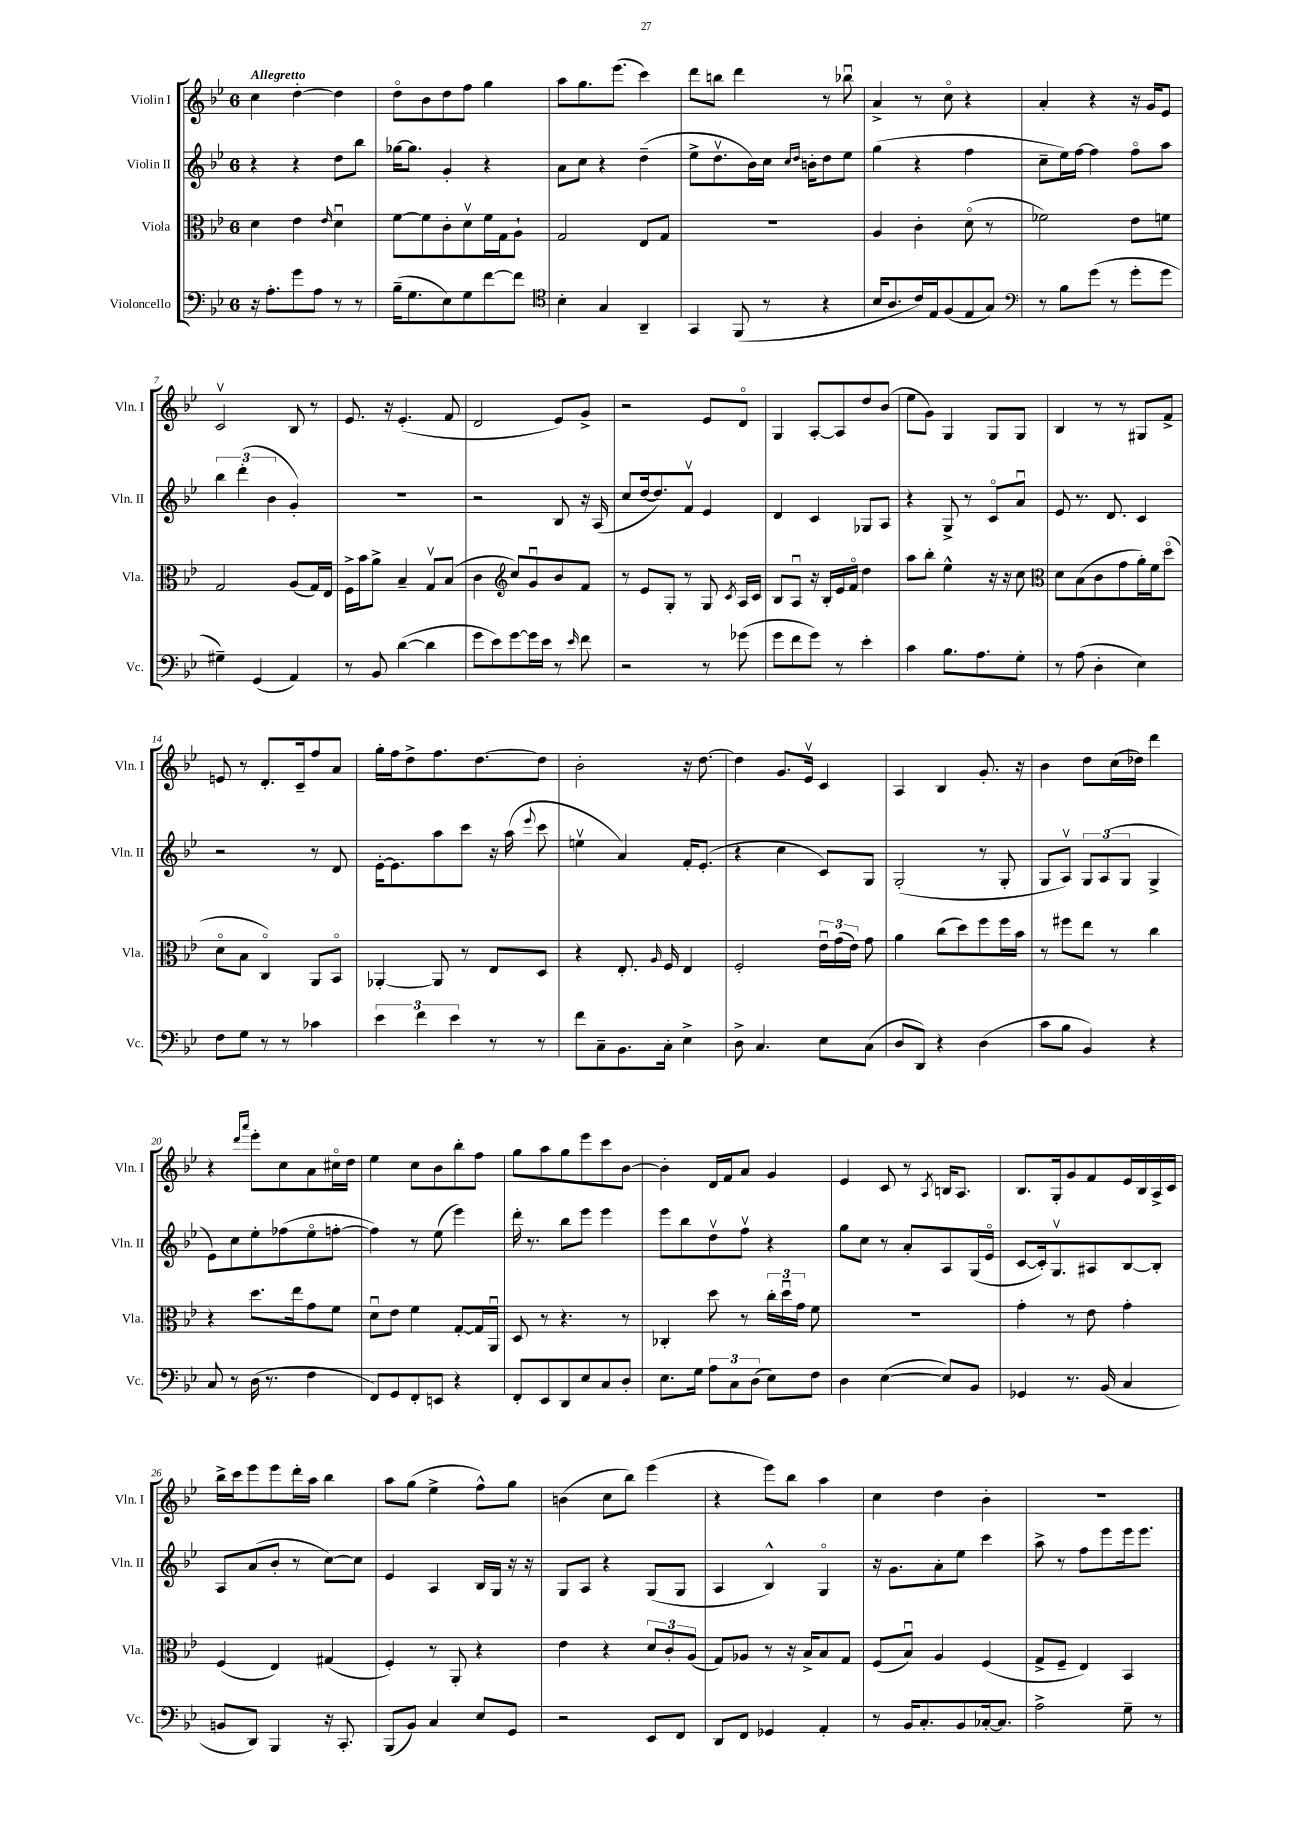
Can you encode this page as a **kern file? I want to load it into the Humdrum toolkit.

**kern	**kern	**kern	**kern
*part4	*part3	*part2	*part1
*staff4	*staff3	*staff2	*staff1
*I"Violoncello	*I"Viola	*I"Violin II	*I"Violin I
*I'Vc.	*I'Vla.	*I'Vln. II	*I'Vln. I
*clefF4	*clefC3	*clefG2	*clefG2
*k[b-e-]	*k[b-e-]	*k[b-e-]	*k[b-e-]
*M6/8	*M6/8	*M6/8	*M6/8
=1	=1	=1	=1
!	!	!	!LO:TX:a:B:t=Allegretto
16r	4d\	4r	4cc\
8.A'\L	.	.	.
8g\	4e-\	4r	[4dd'\
8A\J	.	.	.
.	16qqe-/	.	.
8r	4du\	8dd\L	4dd\]
8r	.	8bb-\J	.
=2	=2	=2	=2
(16B-~\KL	[8f\L	[16gg-X\KL	8dd\L
8.G\	.	8.gg-\J]	.
.	8f\]	.	8b-\
8E-\)	8c'\	4g'/	8dd\
8G\	8dv\	.	8ff\J
[8f\	16f\L	4r	4gg\
.	16G\J	.	.
8f\J]	8A`\J	.	.
=3	=3	=3	=3
*clefC4	*	*	*
4B-'\	2G/	8a\L	8aa\L
.	.	8cc\J	8.gg\
4G/	.	4r	.
.	.	.	(8.eee-\J
4AA~/	8E-/L	(4dd~\	4ccc\)
.	8G/J	.	.
=4	=4	=4	=4
4GG/	2.r	8ee-^\L	8ddd\L
.	.	8.ddv\	8bbn\J
(8FF/	.	.	4ddd\
.	.	16b-\L)	.
8r	.	16cc\JJ	.
.	.	16qqcc/LL	.
.	.	16qqdd/JJ	.
.	.	16bn'\KL	.
4r	.	8dd\	8r
.	.	8ee-\J	8bb-Xu\
=5	=5	=5	=5
16B-/KL	4A/	(4gg\	4a^/
8.A/	.	.	.
16c/L)	4c'\	4r	8r
16E-/J	.	.	.
(8F/	.	.	8cc\
8E-/	(8d\	4ff\	4r
8G/J)	8r	.	.
=6	=6	=6	=6
*clefF4	*	*	*
8r	2f-X\)	8cc~\L	4a'/
8B-\L	.	16ee-\L)	.
.	.	[16ff\JJ	.
(8g\J	.	4ff\]	4r
8r	.	.	.
8g'\L	8e-\L	8ff\L	16r
.	.	.	16g/KL
8g\J	8fn\J	8aa\J	8e-/J
!!LO:LB:g=z
=7	=7	=7	=7
4G#X~\)	2G/	6bb-\	2cv/
.	.	(6ddd'\	.
(4GG/	.	.	.
.	.	6b-\	.
4AA/)	(8A/L	4g'/)	8B-/
.	16G/L)	.	8r
.	16E-/JJ	.	.
=8	=8	=8	=8
8r	16F^\LL	2.r	8.e-/
.	16b-\J	.	.
8BB-/	8a^\J	.	.
.	.	.	16r
([4d\	4B-~/	.	(4.e-'/
4d\]	8Gv/L	.	.
.	(8B-/J	.	8f/
=9	=9	=9	=9
8g\L	4c\	2r	2d/
8e-\)	.	.	.
*	*clefG2	*	*
[8g\	8cc/L)	.	.
16g\L]	8gu/	.	.
16e-\JJ	.	.	.
8r	8b-/	8B-/	8e-/L)
16qqe-/	.	.	.
8f\	8f/J	16r	8g^/J
.	.	(16A/	.
=10	=10	=10	=10
2r	8r	8cc/L	2r
.	8e-/L	[16dd/k	.
.	.	8.dd/])	.
.	8G'/J	.	.
.	8r	8fv/J	.
8r	8G/	4e-/	8e-/L
.	8qc/	.	.
(8g-X\	16A/LL	.	8d/J
.	16c/JJ	.	.
=11	=11	=11	=11
8g\L	8B-/L	4d/	4G/
8f\	8Au/J	.	.
8g\J)	16r	4c/	[8A'/L
.	16B-'/LL	.	.
8r	16e-/	.	8A/]
.	16f/JJ	.	.
4e-'\	4dd\	8G-X/L	8dd/
.	.	8A/J	(8b-/J
=12	=12	=12	=12
4c\	8aa\L	4r	8ee-\L
.	8bb-'\J	.	8g\J)
8.B-\L	4ee-^^\	8G^/	4G/
.	.	8r	.
8.A\	.	.	.
.	16r	8c/L	8G/L
.	16r	.	.
8G'\J	8cc\	8au/J	8G/J
=13	=13	=13	=13
*	*clefC3	*	*
8r	8d\L	8e-/	4B-/
(8A\	(8B-\	8.r	.
4D'\	8c\	.	8r
.	.	8.d/	.
.	8g\	.	8r
4E-\)	16a'\L)	4c/	8G#X/L
.	16f\J	.	.
.	(8dd\J	.	8f^/J
!!LO:LB:g=z
=14	=14	=14	=14
8F\L	8d\L	2r	8en/
8G\J	8B-\J	.	8r
8r	4C/)	.	8.d'/L
8r	.	.	.
.	.	.	16c~/k
4c-X\	8AA/L	8r	8ff/
.	8BB-/J	8d/	8a/J
=15	=15	=15	=15
6e-\	[4AA-X'/	[16e-'\KL	16gg'\LL
.	.	8.e-\]	16ff\J
.	.	.	8dd^\
6f\	.	.	.
.	8AA-/]	8aa\	8.ff\
6e-\	.	.	.
.	8r	8ccc\J	.
.	.	.	[8.dd\
8r	8E-/L	16r	.
.	.	(16aa\	.
.	.	8qqeee-/	.
8r	8D/J	8ccc\	8dd\J]
=16	=16	=16	=16
8f\L	4r	4eenv\	2b-'\
8C~\	.	.	.
8.BB-\	8.E-'/	4a/)	.
.	16qqA/	.	.
16C'\Jk	16F/	.	.
4E-^\	4E-/	16f'/KL	16r
.	.	(8.e-'/J	[8.dd\
=17	=17	=17	=17
8D^\	2F'/	4r	4dd\]
4.C/	.	.	.
.	.	4cc\	8.g/L
.	.	.	16e-v/Jk
8E-\L	24e-u\LL	8c/L)	4c/
.	(24g\	.	.
.	24e-\JJ)	.	.
(8C\J	8g\	8G/J	.
=18	=18	=18	=18
8D/L	4a\	(2G'/	4A/
8DD/J)	.	.	.
4r	(8cc\L	.	4B-/
.	8dd\)	.	.
(4D\	8ff\	8r	8.g'/
.	16ff\L	8G'/	.
.	16b-\JJ	.	16r
=19	=19	=19	=19
8c\L	8r	8G/L	4b-\
8B-\J	8ff#X\L	8Av/J)	.
4BB-/)	8ee-\J	12G/L	8dd\L
.	.	(12A/	.
.	8r	.	(16cc\L
.	.	12G/J	.
.	.	.	16dd-X\JJ)
4r	4cc\	4G^/	4ddd\
!!LO:LB:g=z
=20	=20	=20	=20
8C/	4r	8e-\L)	4r
8r	.	8cc\	.
.	.	.	16qqddd/LL
.	.	.	16qqaaa/JJ
(16D\	8.dd\L	8ee-'\	8eee-'\L
8.r	.	.	.
.	.	(8ff-X\	8cc\
.	16ee-\k	.	.
4F\	8g\	8ee-\	8a\
.	8f\J	[8ffn'\J	16cc#X\L
.	.	.	16dd\JJ
=21	=21	=21	=21
8FF/L)	8du\L	4ff\])	4ee-\
8GG/	8e-\J	.	.
8FF'/	4f\	8r	8cc\L
8EEn/J	.	(8ee-\	8b-\
4r	[8G'/L	4eee-\)	8bb-'\
.	16G/L]	.	8ff\J
.	16AAu/JJ	.	.
=22	=22	=22	=22
8FF'/L	8D/	16ddd'\	8gg\L
.	.	8.r	.
8EE-/	8r	.	8aa\
8DD/	4.r	8bb-\L	8gg\
8E-/	.	8eee-\J	8eee-\
8C/	.	4eee-\	8ccc\
8D'/J	8r	.	[8b-\J
=23	=23	=23	=23
8.E-\L	4C-X'/	8eee-\L	4b-'\]
.	.	8bb-\	.
16G\Jk	.	.	.
12A\L	8dd\	8ddv\	16d/LL
.	.	.	16f/J
12C\	.	.	.
.	8r	8ffv\J	8a/J
(12D\J	.	.	.
8E-\L)	24cc'\LL	4r	4g/
.	24ddu\	.	.
.	24g\JJ	.	.
8F\J	8f\	.	.
=24	=24	=24	=24
4D\	2.r	8gg\L	4e-/
.	.	8cc\J	.
([4E-\	.	8r	8c/
.	.	8a'/L	8r
.	.	.	8qA/
8E-/L])	.	8A/	16Bn/KL
.	.	.	8.A/J
8BB-/J	.	(16G/L	.
.	.	16e-/JJ	.
=25	=25	=25	=25
4GG-X/	4g'\	[8c/L	8.B-/L
.	.	16c'/k])	.
.	.	8.Gv/	16G'/k
8.r	8r	.	8g/
.	8e-\	8A#X/	8f/
(16BB-/	.	.	.
4C/	4g'\	[8B-/	16e-/L
.	.	.	16B-/
.	.	8B-'/J]	16A^/
.	.	.	16c/JJ
!!LO:LB:g=z
=26	=26	=26	=26
8BBn/L	(4F/	8A/L	16bb-^\LL
.	.	.	16ccc\J
8DD/J)	.	(8a/	8eee-\
4BBB-/	4E-/)	8b-'/J	8eee-\
.	.	8r	16ddd'\L
.	.	.	16aa\JJ
16r	(4G#X/	[8cc\L)	4bb-\
8.CC'/	.	.	.
.	.	8cc\J]	.
=27	=27	=27	=27
(8BBB-/L	4F'/)	4e-/	8aa\L
8BB-/J)	.	.	(8gg\J
4C/	8r	4A/	4ee-^\
.	8AA'/	.	.
8E-/L	4r	16B-/LL	8ff^^\L)
.	.	16G/JJ	.
8GG/J	.	16r	8gg\J
.	.	16r	.
=28	=28	=28	=28
2r	4e-\	8G/L	(4bn\
.	.	8A/J	.
.	4r	4r	8cc\L
.	.	.	8bb-\J)
8EE-/L	12d/L	(8G/L	(4eee-\
.	12c'/	.	.
8FF/J	.	8G/J	.
.	(12A/J	.	.
=29	=29	=29	=29
8DD/L	8G/L)	4A/	4r
8FF/J	8A-X/J	.	.
4GG-X/	8r	4B-^^/)	8eee-\L)
.	16r	.	8bb-\J
.	16B-^/KL	.	.
4AA'/	8B-/	4G/	4aa\
.	8G/J	.	.
=30	=30	=30	=30
8r	(8F/L	16r	4cc\
.	.	8.g\L	.
16BB-/KL	8B-u/J)	.	.
8.C'/	.	.	.
.	4A/	8a'\	4dd\
8BB-/	.	8ee-\J	.
[16C-X'/k	(4F/	4ccc\	4b-'\
8.C-/J]	.	.	.
=31	=31	=31	=31
2A^\	8G^/L	8aa^\	2.r
.	8F~/J	8r	.
.	4E-/)	8ff\L	.
.	.	8eee-\	.
8G~\	4BB-/	16eee-\k	.
.	.	8.eee-\J	.
8r	.	.	.
==	==	==	==
*-	*-	*-	*-
